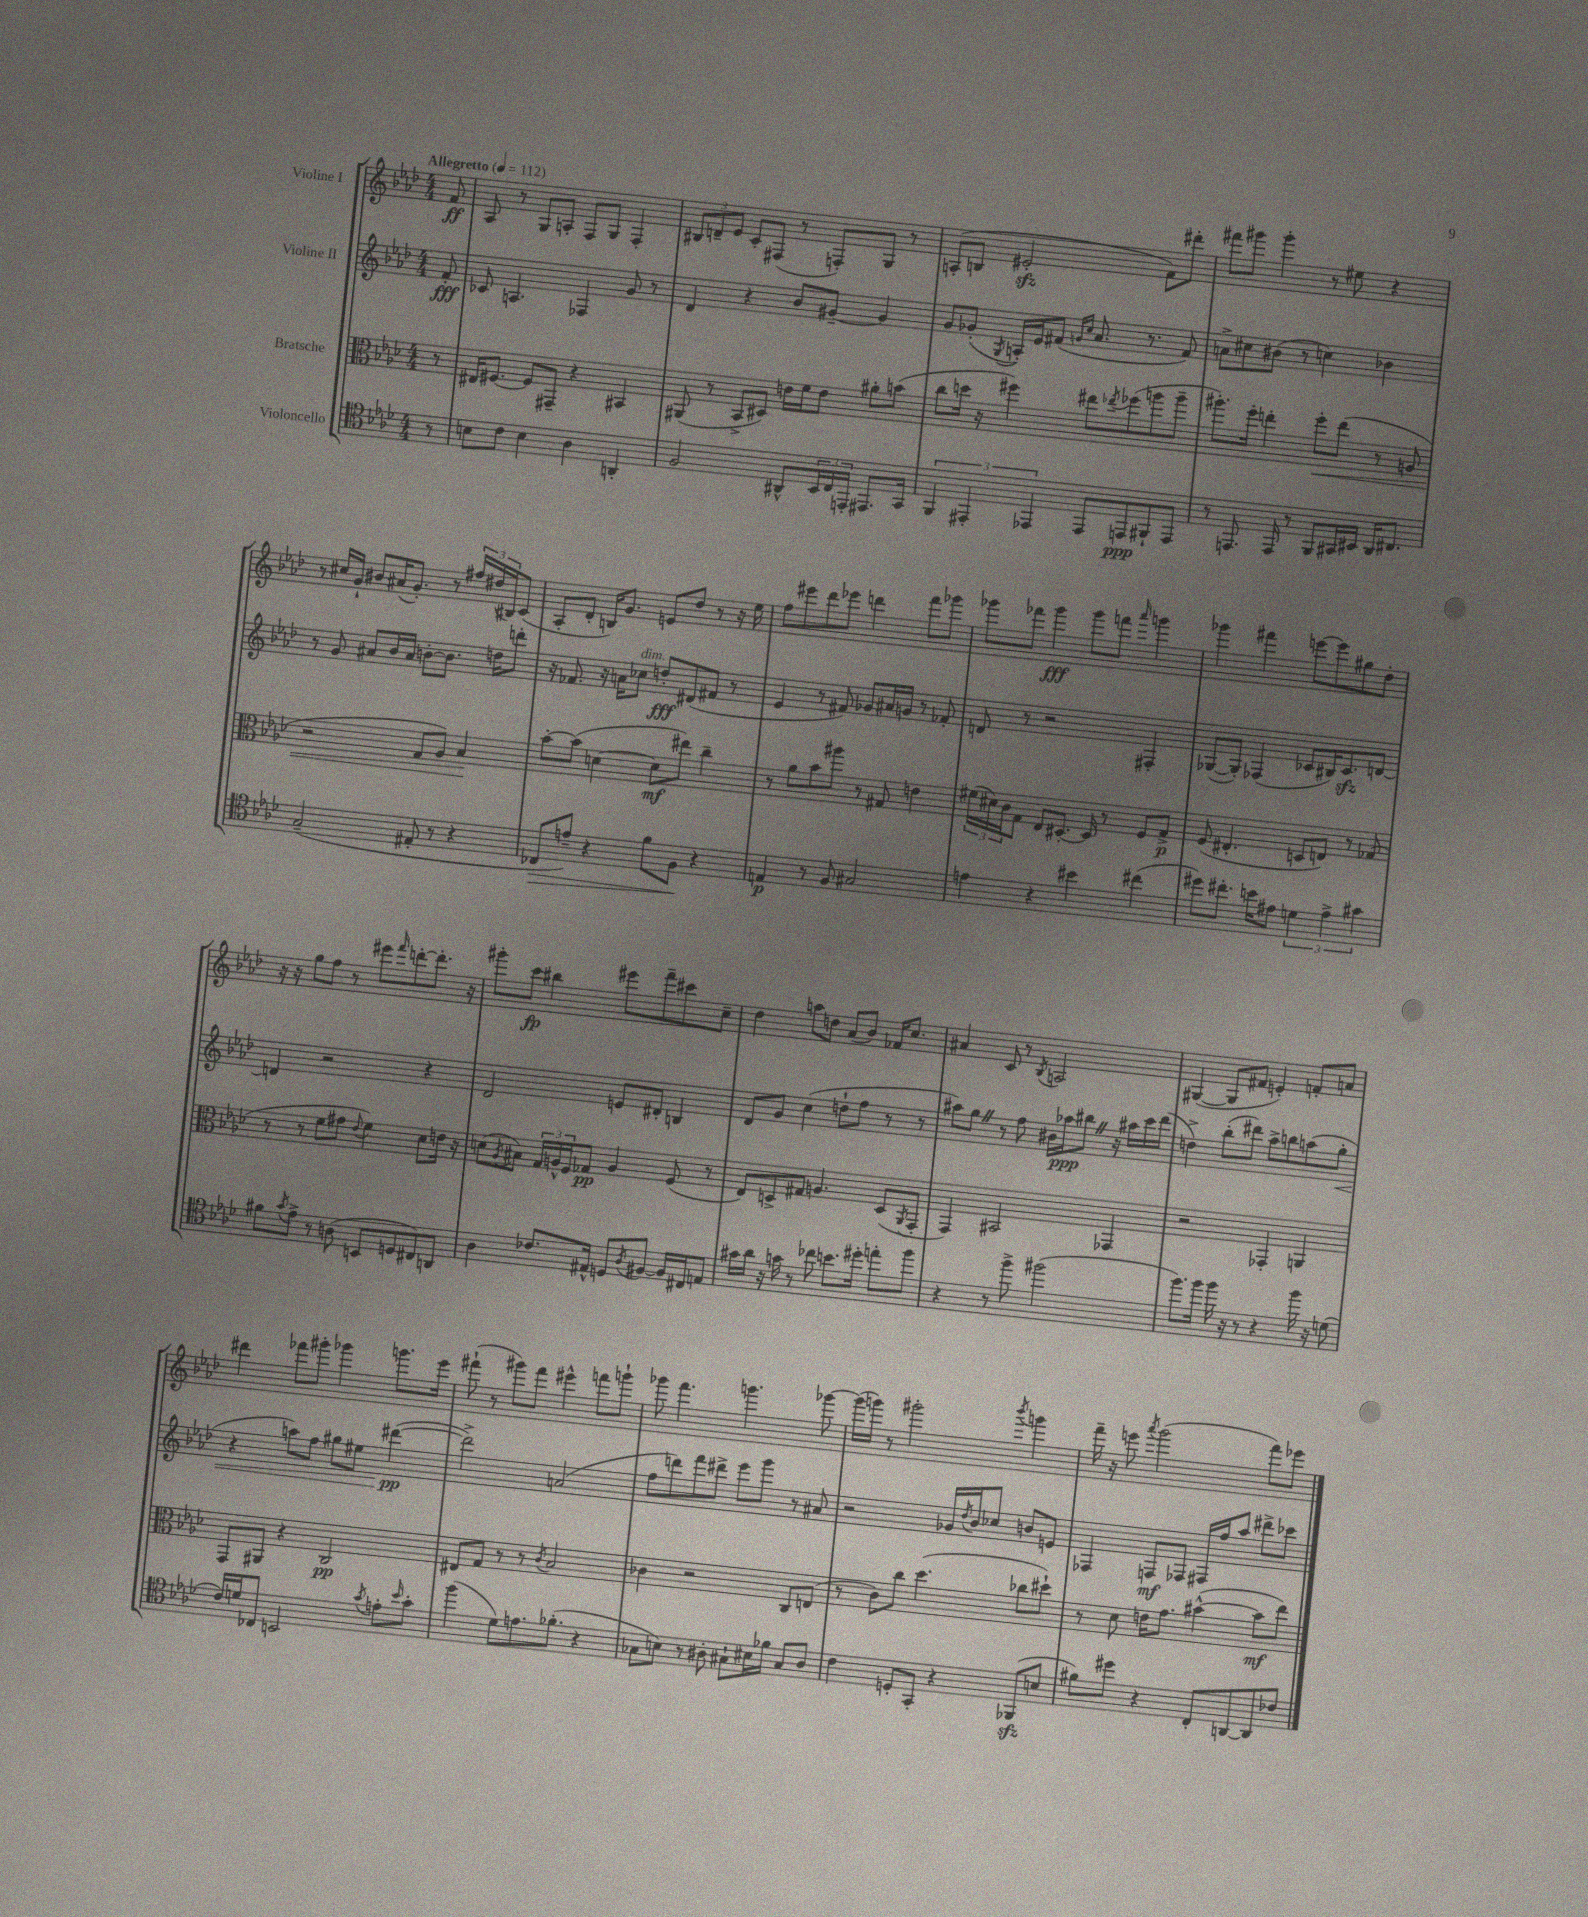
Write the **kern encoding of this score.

**kern	**kern	**kern	**kern
*staff4	*staff3	*staff2	*staff1
*clefC4	*clefC3	*clefG2	*clefG2
*k[b-e-a-d-]	*k[b-e-a-d-]	*k[b-e-a-d-]	*k[b-e-a-d-]
*M4/4	*M4/4	*M4/4	*M4/4
*MM112	*MM112	*MM112	*MM112
8r	8r	8f'/	8f/
=	=	=	=
8B\L	16E#/LK	8c-/	8A-/
.	[8.F#/J	.	.
8c\J	.	4.A/	8r
4B\	8F#/]L	.	8G/L
.	8GG#~/J	.	8A'/J
4A-\	4r	4F-/	8F/L
.	.	.	8G/J
4AA'/	4BB#/	8g/	4F'/
.	.	8r	.
=	=	=	=
2F/	(8AA#/	4d-/	12B#/L
.	.	.	12d~/
.	8r	.	.
.	.	.	12e-/J
.	8BB-^/L	4r	8c'/L
.	8D#/J)	.	(8F#/J
8AA#^^/L	16e\LL	8b-/L	8r
.	16f\J	.	.
24BB-/L	8e\J	[8g#~/J	8F'/L)
24C/	.	.	.
24EE'/JJ	.	.	.
8.EE#/L	8a#'\L	4g#/]	8G/J
.	(8b\J	.	8r
16GG/Jk	.	.	.
=	=	=	=
6FF/	8cc\L	8g/L	(8A'/L
.	16dd\Jk	(8g-'/J	8B/J
6EE#'/	.	.	.
.	16r	.	.
.	.	8qG/	.
.	4ff#\)	16A'/LL)	2e#'/
.	.	16e-/J	.
6EE-/	.	.	.
.	.	(8f#/J	.
.	.	16qqg/LL	.
.	.	16qqcc/JJ	.
8EE-/L	8ee#\L	8.a-/	.
.	8qee-/	.	.
8EE/	(8ff-\	.	.
.	.	8.r	.
8FF#`/	8aa\	.	8f\L)
8EE/J	8aa~\J	8f#/)	8ddd#'\J
=	=	=	=
8r	8.aa#'\L)	8a^\L	8fff#\L
8.EE/	.	8cc#\	8ggg#\J
.	16ff'\Jk	.	.
.	4ee'\	(8b#\J	4ggg#'\
16EE/	.	.	.
8r	.	8r	.
8FF/L	8ff'\L	4cc\)	8r
16GG#/L	(8ee\J	.	8ee#\
16BB#/JJ	.	.	.
16AA-/LK	8r	4b-\	4r
8.C#/J	.	.	.
.	8A/	.	.
=	=	=	=
(2G~/	2r	8r	8r
.	.	8g/	16cc#/LL
.	.	.	16g`/JJ
.	.	8a#/L	8b#/L
.	.	16b-/L	(16a#/K
.	.	16a#/JJ	8.g'/J)
8E#'/	8G/L	[8b'\L	.
8r	8A-/J)	8.b\]J	8r
4r	4B-/	.	24ff#/LL
.	.	.	(24dd#/
.	.	16dd\LK	.
.	.	.	24B#/J)
.	.	8ddd'\J	(8c/J
=	=	=	=
8C-/L	[8b-'\L	16r	8A-'/L
.	.	8.f-/	.
8e~/J)	(8b-\]J	.	8d-'/J
4r	[4d\	16r	16B/LK)
.	.	16a\LK	8.g/J
.	.	8cc-\J	.
8f\L	8d\]L	8dd'/L	8e/L
8F\J	8ee#\J)	(8d#/	8dd-/J
4r	4cc~\	8f#/J	8r
.	.	8r	16r
.	.	.	16ee-\
=	=	=	=
4E/	8r	4e-/	8ff\L
.	8a-\L	.	8eee#\
8r	8b-\	8r	8ddd-\
8F/	8aa#\J	8f#/)	8eee-\J
2G#/	8r	8g-/L	4ddd\
.	8G#/	16a#/L	.
.	.	16g/JJ	.
.	4e\	8r	8fff\L
.	.	8f-'/	8ggg-\J
=	=	=	=
4e\	(24f#\LL	8d/	8ggg-\L
.	24d#\)	.	.
.	24c\J	.	.
.	8G\J	8r	8fff-\J
4r	8E-/L	2r	4ggg-\
.	[8.D#'/J	.	.
4b#\	.	.	8ggg-\L
.	16D#/]	.	.
.	8r	.	8fff\J
.	.	.	16qqaaa-/
(4cc#\	8F/L	4F#'/	4ggg\
.	8G^/J	.	.
=	=	=	=
8dd#\L)	(8F/	([8G-/L	4ggg-\
8.cc#'\J	4.E#'/	8G-'/]J)	.
.	.	(4F-/	4fff#\
16b\LK	.	.	.
8e#\J	.	.	.
6d\	8D/L	8c-/L	[8eee\L
.	8E/J)	16B#/K)	8eee\]
6e#^\	.	.	.
.	.	8.c-/	.
.	8r	.	8gg#\
6g#\	.	.	.
.	(8G-/	[8d/J	8dd-'\J
=	=	=	=
8f#\L	8r	4d/]	16r
.	.	.	16r
8qg/	.	.	.
8e-^\J	8r	.	8gg\L
8r	8f\L	2r	8ff\J
(8A\	8g#\J	.	8r
.	8qqe-/	.	.
8BB/L	4f\)	.	8eee#\L
.	.	.	16qqfff/
8D/	.	.	[8ddd'\
8C#/)	8d-\L	4r	8.ddd'\]J
8AA/J	16e\Jk	.	.
.	16r	.	16r
=	=	=	=
4A-\	(8d\L	2d-/	8ggg#'\L
.	8qA-/	.	.
.	8B#\J)	.	8ccc\J
8.c-/L	24G/LL	.	4bb#\
.	24A^^/	.	.
.	24F/J	.	.
.	8G-/J	.	.
16E#^^/Jk	.	.	.
8D/L	4A/	8e/L	8eee#\L
8qA-/	.	.	.
[8F#/J	.	8d#'/J	8fff~\
16F#/]LL	(8F/	4B/	8ccc#\
16C#/J	.	.	.
8E/J	8r	.	8cc~\J
=	=	=	=
16g#\LL	8E-/L)	8d-/L	4dd-\
16a-\JJ	.	.	.
16r	8D^/	8g/J	.
16g\	.	.	.
8r	8G#/J	(4cc\	8aa\L
8cc-\	4.A/	.	8dd\J
8.b\L	.	8dd`\L	(8a-/L
.	.	8ff\J	8b-/J)
16dd#'\Jk	.	.	.
8ee'\L	(8D/L	8r	16f-/LK
.	.	.	8.cc/J
.	8qAA-/	.	.
8ff\J	8GG'/J	8r	.
=	=	=	=
4r	4GG/)	8aa#\L)	4a#/
.	.	8gg\J	.
8r	2BB#/	8r	8c/
8ff^\	.	8ff\	8r
.	.	.	8qB-/
(2ff#\	.	16b#\LL	2A/
.	.	16aa-\J	.
.	.	8bb#\J	.
.	4GG-/	16r	.
.	.	16aa#\LL	.
.	.	16ccc\	.
.	.	(16ddd-\JJ	.
=	=	=	=
8.ff\L)	2r	4dd^\)	([4G#/
16ff\Jk	.	.	.
16ff\	.	(8bb-'\L	8G#/]L
16r	.	.	.
8r	.	8ddd#\J)	8f#/J
4r	4GG-'/	8aa-^\L	4e'/)
.	.	8bb\	.
16ff\	4AA/	(8aa\	8f'/L
16r	.	.	.
(8d\	.	8gg'\J	8a/J
=	=	=	=
16c/LL)	8GG/L	4r	4ddd#\
16d/J	.	.	.
8C-/J	8AA#/J	.	.
2BB/	4r	8aa\L)	8fff-\L
.	.	8ff\J	8ggg#'\J
.	2C/	8gg#\L	4ggg-\
.	.	8ee#\J	.
8qg/	.	.	.
8e'\L	.	([4ddd#\	8.ggg\L
16qqb-/	.	.	.
8g'\J	.	.	.
.	.	.	16eee-\Jk
=	=	=	=
(4ff\	8E#/L	2ddd#^\])	(8fff#`\
.	8G/J	.	8r
8d-\L)	8r	.	8ggg#\L)
8.e\	8r	.	8fff#\J
.	8qc/	.	.
.	2B-/	(2a/	4eee#^^\
(8.f-'\J	.	.	.
4r	.	.	8fff\L
.	.	.	8ggg`\J
=	=	=	=
8G-\L	4c-\	8ff\L	8ggg-\
8B\J)	.	8ddd\)	4.fff\
8r	2r	8fff\	.
8A#'\	.	8ddd#^\J	.
8G#`\L	.	8eee-\L	4.ggg\
16B#\L	.	8ggg\J	.
16f-\JJ	.	.	.
8G#/L	8C/L	8r	.
8A#/J	(8E/J	8a#/	[8ggg-\
=	=	=	=
4c\	8r	2r	(16ggg-\]LL
.	.	.	16ggg\JJ)
.	8c\L)	.	8r
8D'/L	8cc\J	.	2ggg#'\
8GG'/J	(4.dd-\	.	.
4r	.	16g-/LL	.
.	.	8qdd-/	.
.	.	16b-/J	.
.	.	8cc-/J	.
.	.	.	8qbbb-/
(8FF-/L	8cc-\L	8b/L	4ggg\
8B/J	8dd#`\J)	8e/J	.
=	=	=	=
8f#\L)	8r	4F-/	16fff~\
.	.	.	16r
8dd#\J	8d-\	.	8eee\
.	.	.	8qaaa-/
4r	16e\LK	8F/L	(2ggg\
.	8.g\J	.	.
.	.	8F-/J	.
8C'/L	([4b#^^\	16F#/LL	.
.	.	16ff/J	.
[8AA/	.	8aa-/J	.
8AA/]	8b#\]L	8ddd#^\L	8fff\L)
8c-/J	8ee-\J)	8ccc-\J	8eee-\J
==	==	==	==
*-	*-	*-	*-
